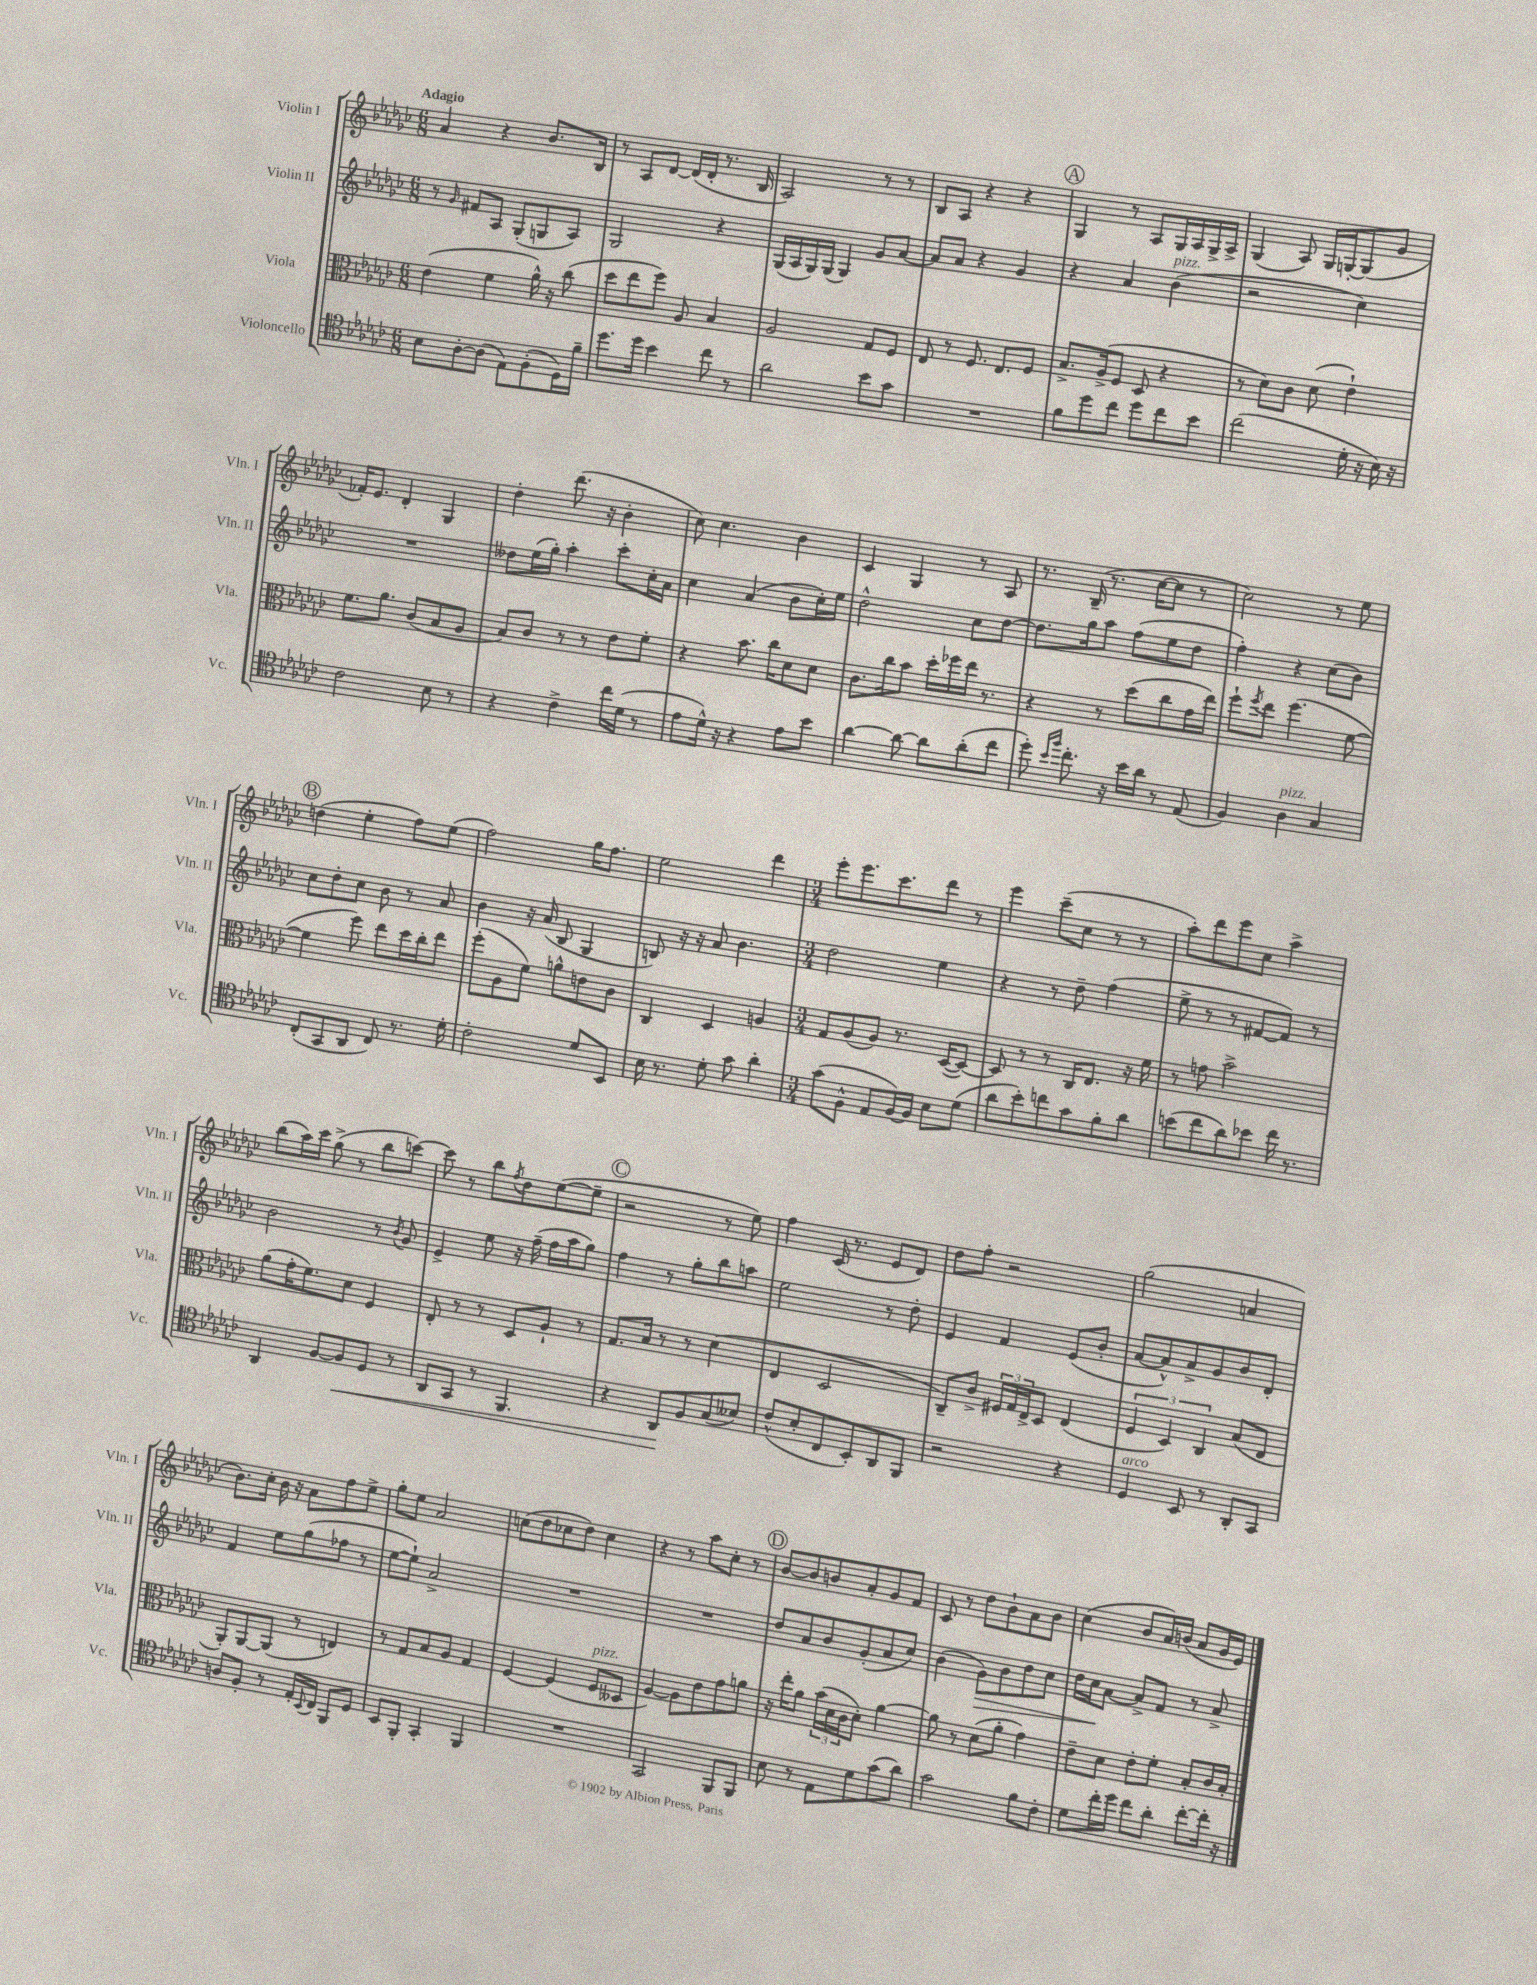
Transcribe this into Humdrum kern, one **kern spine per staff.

**kern	**dynam	**kern	**kern	**dynam	**kern
*part4	*part4	*part3	*part2	*part2	*part1
*staff4	*staff4	*staff3	*staff2	*staff2	*staff1
*I"Violoncello	*	*I"Viola	*I"Violin II	*	*I"Violin I
*I'Vc.	*	*I'Vla.	*I'Vln. II	*	*I'Vln. I
*clefC4	*	*clefC3	*clefG2	*	*clefG2
*k[b-e-a-d-g-c-]	*	*k[b-e-a-d-g-c-]	*k[b-e-a-d-g-c-]	*	*k[b-e-a-d-g-c-]
*M6/8	*	*M6/8	*M6/8	*	*M6/8
=1	=1	=1	=1	=1	=1
!	!	!	!	!	!LO:TX:a:B:t=Adagio
8B-\L	.	(4e-\	8r	.	4a-/
.	.	.	16qqg-/	.	.
[8A-'\	.	.	8f#X/L	.	.
(8A-\J]	.	4f\	8A-/J	.	4r
8E-\L)	.	.	(8G-'/L	.	.
(8F'\	.	16a-^^\)	8Gn/	.	8.b-/L
.	.	16r	.	.	.
16D-\L)	.	(8cc-\	8A-/J)	.	.
16f~\JJ	.	.	.	.	16B-/Jk
=2	=2	=2	=2	=2	=2
8.dd-\L	.	8dd-\L	2G-/	.	8r
.	.	8ee-\	.	.	8A-/L
16dd-\Jk	.	.	.	.	.
4b-\	.	8ff\J)	.	.	[8d-/J
.	.	8A-/	.	.	(16d-/LL]
.	.	.	.	.	16d-'/JJ
8cc-\	.	4B-/	4r	.	8.r
8r	.	.	.	.	.
.	.	.	.	.	16B-/
=3	=3	=3	=3	=3	=3
2a-\	.	2A-/	(16G-/LL	.	2A-/)
.	.	.	16A-/	.	.
.	.	.	16G-/)	.	.
.	.	.	(16G-/JJ	.	.
.	.	.	4G-/)	.	.
8b-\L	.	8G-/L	8g-/L	.	8r
8g-\J	.	8F/J	[8a-/J	.	8r
=4	=4	=4	=4	=4	=4
2.r	.	8E-/	8a-/L]	.	8B-/L
.	.	8r	8a-/J	.	8A-/J
.	.	8.F/	4r	.	4r
.	.	8.E-/L	.	.	.
.	.	.	4g-/	.	4r
.	.	8F/J	.	.	.
!!LO:REH:place=s1:t=A
=5	=5	=5	=5	=5	=5
8f\L	.	8.B-^/L	4r	.	4G-/
8dd-\	.	.	.	.	.
.	.	(16A-^/k	.	.	.
8cc-\J	.	8F/J	4a-/	.	8r
8dd-\L	.	8D-/	.	.	8A-/L
!	!	!	!LO:TX:a:i:t=pizz.	!	!
8cc-\	.	4r	(4b-\	.	16G-/L
.	.	.	.	.	16A-/
8b-\J	.	.	.	.	16G-^/
.	.	.	.	.	16A-^/JJ
=6	=6	=6	=6	=6	=6
(2cc-\	.	8r	2r	.	(4G-/
.	.	8d-\L)	.	.	.
.	.	8c-\J	.	.	8A-/)
.	.	(8d-\	.	.	16G-/LL
.	.	.	.	.	[16Gn'/J
16d-'\	.	4e-`\)	4cc-\)	.	(8G/]
16r	.	.	.	.	.
16B-\)	.	.	.	.	8g-/J
16r	.	.	.	.	.
!!LO:LB:g=z
=7	=7	=7	=7	=7	=7
2c-\	.	8.f\L	2.r	.	16f-X'/KL)
.	.	.	.	.	8.e-/J
.	.	8.a-\J	.	.	.
.	.	.	.	.	4d-'/
.	.	(8c-/L	.	.	.
8B-\	.	8B-/	.	.	4G-/
8r	.	8A-/J	.	.	.
=8	=8	=8	=8	=8	=8
4r	.	8B-/L)	8dd--X\L	.	4dd-'\
.	.	8c-/J	(16ee-\L	.	.
.	.	.	16gg-'\JJ)	.	.
4c-^\	.	8r	4aa-'\	.	(8.ddd-\
.	.	8r	.	.	.
.	.	.	.	.	16r
16cc-\LL	.	8e-\L	8ccc-'\L	.	4b-'\
(16d-\JJ	.	.	.	.	.
8r	.	8f'\J	16cc-'\L	.	.
.	.	.	16a-\JJ	.	.
=9	=9	=9	=9	=9	=9
8e-\L	.	4r	4cc-\	.	8cc-\)
16d-^^\Jk)	.	.	.	.	4.cc-\
16r	.	.	.	.	.
4r	.	8.b-\	(4a-/	.	.
.	.	16cc-\KL	.	.	.
8e-\L	.	8d-\	8b-\L	.	4b-\
8b-\J	.	8d-\J	16cc-'\L)	.	.
.	.	.	16ee-\JJ	.	.
=10	=10	=10	=10	=10	=10
[4a-\	.	8.c-\L	2dd-^^\	.	4c-/
.	.	16cc-\k	.	.	.
8a-\_	.	8b-\J	.	.	4G-/
8a-\L]	.	16dd-'\LL	.	.	.
.	.	16ff-X\	.	.	.
(8a-'\	.	16ee-\JJ	8cc-\L	.	8r
.	.	8.r	.	.	.
8cc-\J	.	.	[8dd-\J	.	8A-/
=11	=11	=11	=11	=11	=11
8dd-'\)	.	4r	8.dd-\L]	.	8.r
16qqb-/LL	.	.	.	.	.
16qqff/JJ	.	.	.	.	.
8.cc-'\	.	.	.	.	.
.	.	.	16gg-\k	.	(16B-~/
.	.	8r	8aa-\J	.	8.r
16r	.	.	.	.	.
16b-\LL	.	(8dd-\L	(8ff\L	.	.
16a-\JJ	.	.	.	.	[16cc-\KL
8r	.	8cc-\	8ee-\	.	8cc-\J]
(8E-/	.	16g-\L	8dd-\J	.	8r
.	.	16ee-\JJ)	.	.	.
=12	=12	=12	=12	=12	=12
4F/)	.	8ff`\L	4ff'\)	.	2cc-\)
.	.	8qff/	.	.	.
.	.	8ee-\J	.	.	.
!LO:TX:a:i:t=pizz.	!	!	!	!	!
4A-\	.	(4.ff\	4r	.	.
4G-/	.	.	(8cc-\L	.	8r
.	.	[8f\	8b-\J)	.	8ee-\
!!LO:LB:g=z
!!LO:REH:place=s1:t=B
=13	=13	=13	=13	=13	=13
(8C-'/L	.	4f\]	8cc-\L	.	(4ddn\
8GG-/	.	.	8dd-'\	.	.
8AA-/J	.	8ff\)	8cc-\J	.	4ee-'\
8C-/)	.	8ee-\L	8b-\	.	.
8.r	.	16dd-\L	8r	.	8ff\L)
.	.	16cc-'\J	.	.	.
.	.	8ee-\J	8a-/	.	(8ee-\J
16d-'\	.	.	.	.	.
=14	=14	=14	=14	=14	=14
2c-'\	.	(8ff'\L	4b-\	.	2ff\)
.	.	8A-\	.	.	.
.	.	8f\J)	16r	.	.
.	.	.	(16a-/	.	.
.	.	8an^^\L	8B-/	.	.
8d-/L	.	8en\	4G-/	.	16gg-\KL
.	.	.	.	.	8.ff\J
8BB-/J	.	8c-\J	.	.	.
=15	=15	=15	=15	=15	=15
16B-\	.	4C-/	8Bn/)	.	2ee-\
8.r	.	.	.	.	.
.	.	.	16r	.	.
.	.	.	16r	.	.
8d-'\	.	4D-/	8a-/	.	.
8g-\	.	.	4.b-\	.	.
4a-'\	.	4An/	.	.	4ddd-\
=16	=16	=16	=16	=16	=16
*M3/4	*	*M3/4	*M3/4	*	*M3/4
(8g-\L	.	8G-/L	2dd-\	.	8eee-'\L
8F^^\J	.	(8A-/	.	.	8.eee-\
8E-/L	.	8A-/J)	.	.	.
.	.	.	.	.	8.ccc-\
[16F/L)	.	8.r	.	.	.
16F/JJ]	.	.	.	.	.
8B-\L	.	.	4ee-\	.	8ddd-\J
.	.	([16D-/KL	.	.	.
(8d-\J	.	8D-/J_)	.	.	8r
=17	=17	=17	=17	=17	=17
8a-\L	.	8D-/]	4r	.	4eee-\
8b-'\)	.	8r	.	.	.
8ccn\	.	8r	8r	.	(8ccc-~\L
8g-\	.	16C-/KL	8dd-~\	.	8cc-\J
.	.	8.E-/J	.	.	.
8f'\	.	.	(4ff\	.	8r
8a-\J	.	16r	.	.	8r
.	.	16f\	.	.	.
=18	=18	=18	=18	=18	=18
(8bn\L	.	8r	8ee-^\	.	8aa-'\L)
8cc-\	.	8gn\	8r	.	8ddd-\
8a-\)	.	2b-^\	8r	.	8eee-\
8b-X\J	.	.	[8f#X/L	.	8cc-\J
16cc-\	.	.	8f#/J])	.	4aa-^\
8.r	.	.	.	.	.
.	.	.	8r	.	.
!!LO:LB:g=z
=19	=19	=19	=19	=19	=19
4AA-/	.	(8a-\L	2b-\	.	(8bb-\L
.	.	16g-'\K	.	.	16aa-\L)
.	.	8.f\)	.	.	16ccc-\JJ
[8F/L	.	.	.	.	(8gg-^\
!	!LO:HP:b	!	!	!	!
8F/]	<	8d-\J	.	.	8r
8D-/J	.	4F/	8r	.	8bb-\L
.	.	.	8qb-/	.	.
8r	.	.	8g-/	.	[8cccn\J)
=20	=20	=20	=20	=20	=20
8AA-/L	.	8E-'/	4e-^/	.	8ccc\]
8GG-/J	.	8r	.	.	8r
8r	.	8r	8ee-\	.	8bb-\L
.	.	.	.	.	8qff/
4.FF/	.	8D-/L	16r	.	8dd-\
.	.	.	(16ff~\	.	.
.	.	8A-`/J	16ff\LL	.	([8ee-\
.	.	.	16aa-\J	.	.
.	.	8r	8gg-\J)	.	8ee-~\J]
!!LO:REH:place=s1:t=C
=21	=21	=21	=21	=21	=21
4r	.	8.G-/L	4ff\	.	2r
.	.	16B-/Jk	.	.	.
8AA-/L	.	8r	8r	.	.
8F/	[	8r	8gg-'\L	.	.
(8G-/	.	(4d-\	8bb-\	.	8r
8B--X/J)	.	.	8aan\J	.	8ee-\)
=22	=22	=22	=22	=22	=22
(8c-^^/L	.	4E-/	2ee-\	.	4ff\
8B-'/	.	.	.	.	.
8C-/	.	2D-/	.	.	(16c-/
.	.	.	.	.	8.r
8BB-'/)	.	.	.	.	.
8AA-/	.	.	8r	.	8e-/L
8FF/J	.	.	8dd-'\	.	8d-/J)
=23	=23	=23	=23	=23	=23
2r	.	8C-~/L)	4e-/	.	8dd-\L
.	.	8c-^/J	.	.	8ff'\J
.	.	24F#X/LL	4f/	.	2r
.	.	24G-/	.	.	.
.	.	24E-^/J	.	.	.
.	.	8D-/J	.	.	.
4r	.	(4E-/	(8e-/L	.	.
.	.	.	8b-'/J	.	.
=24	=24	=24	=24	=24	=24
!LO:TX:a:i:t=arco	!	!	!	!	!
4D-/	.	6F/	[8a-/L	.	(2gg-\
.	.	.	8a-^^/])	.	.
.	.	6D-/)	.	.	.
8BB-/	.	.	8a-^/	.	.
.	.	6C-/	.	.	.
8r	.	.	8g-/	.	.
8AA-'/L	.	(8B-/L	8b-/	.	4an/
8GG-/J	.	8E-/J	8d-'/J	.	.
!!LO:LB:g=z
=25	=25	=25	=25	=25	=25
8An/L	.	8AA-'/L)	4f/	.	8.b-\L)
8F'/J	.	[8AA-/	.	.	.
.	.	.	.	.	16cc-'\Jk
8r	.	(8AA-/J]	8ee-\L	.	16b-\
.	.	.	.	.	16r
16E-'/LL	.	8r	(8gg-\	.	8a-\L
8qqBB-/	.	.	.	.	.
16C-/JJ	.	.	.	.	.
8FF/L	.	4En/)	8ff-X\J	.	8ff\
8D-/J	.	.	8r	.	8ee-^\J
=26	=26	=26	=26	=26	=26
8BB-/L	.	8r	[8ee-\L	.	8gg-'\L
8FF'/J	.	8G-/L	8ee-`\J])	.	8ee-\J
4GG-'/	.	8B-/	2a-^/	.	2a-/
.	.	8A-/J	.	.	.
4FF/	.	4G-/	.	.	.
=27	=27	=27	=27	=27	=27
2.r	.	[4F/	2.r	.	(8ccn\L
.	.	.	.	.	8dd-\
.	.	(4F/]	.	.	8cc-X\
.	.	.	.	.	8dd-\J)
!	!	!LO:TX:a:i:t=pizz.	!	!	!
.	.	8F/L	.	.	4cc-\
.	.	8D--X/J	.	.	.
=28	=28	=28	=28	=28	=28
2GG-/	.	[4A-/)	2.r	.	4r
.	.	8A-\L]	.	.	8r
.	.	8e-\	.	.	8aa-\L
8FF/L	.	8g-\	.	.	8cc-'\J
8FF/J	.	8an\J	.	.	8r
!!LO:REH:place=s1:t=D
=29	=29	=29	=29	=29	=29
8B-\	.	16r	8dd-/L	.	[8b-/L
.	.	16ee-'\KL	.	.	.
8r	.	8a-\J	8a-/	.	8b-/]
8E-\L	.	(24b-\LL	8b-/	.	8bn/
.	.	24d-\	.	.	.
.	.	24c-\J	.	.	.
8d-\	.	8d-'\J)	(8g-'/	.	8a-'/
(8g-\	.	[4a-\	8a-/	.	8g-/
8a-\J)	.	.	8cc-/J)	.	8f/J
=30	=30	=30	=30	=30	=30
2g-\	.	8a-\]	(4b-\	.	8c-/
.	.	8r	.	.	8r
!	!	!	!	!LO:HP:b	!
.	.	(8d-\L	8g-\L)	>	8dd-\L
.	.	8a-'\J	8b-\	.	8b-`\
8f\L	.	4g-\)	8dd-\	.	8a-\
8c-'\J	.	.	8cc-\J	.	8b-\J
=31	=31	=31	=31	=31	=31
8d-\L	.	8e-~\L	16dd-\LL	.	(4cc-\
.	.	.	16cc-\J	.	.
16cc-'\L	.	8d-\J	[8a-\J	]	.
16dd-\JJ	.	.	.	.	.
8cc-\L	.	8e-'\L	8a-^/L]	.	8b-/L
8a-'\J	.	8f'\J	8f/J	.	16a-/L)
.	.	.	.	.	(16bn/JJ
[8cc-'\L	.	8B-'/L	8r	.	8a-/L
16cc-'\Jk]	.	16c-/L	8a-^/	.	16g-/L
16r	.	16B-'/JJ	.	.	16e-/JJ)
==	==	==	==	==	==
*-	*-	*-	*-	*-	*-
